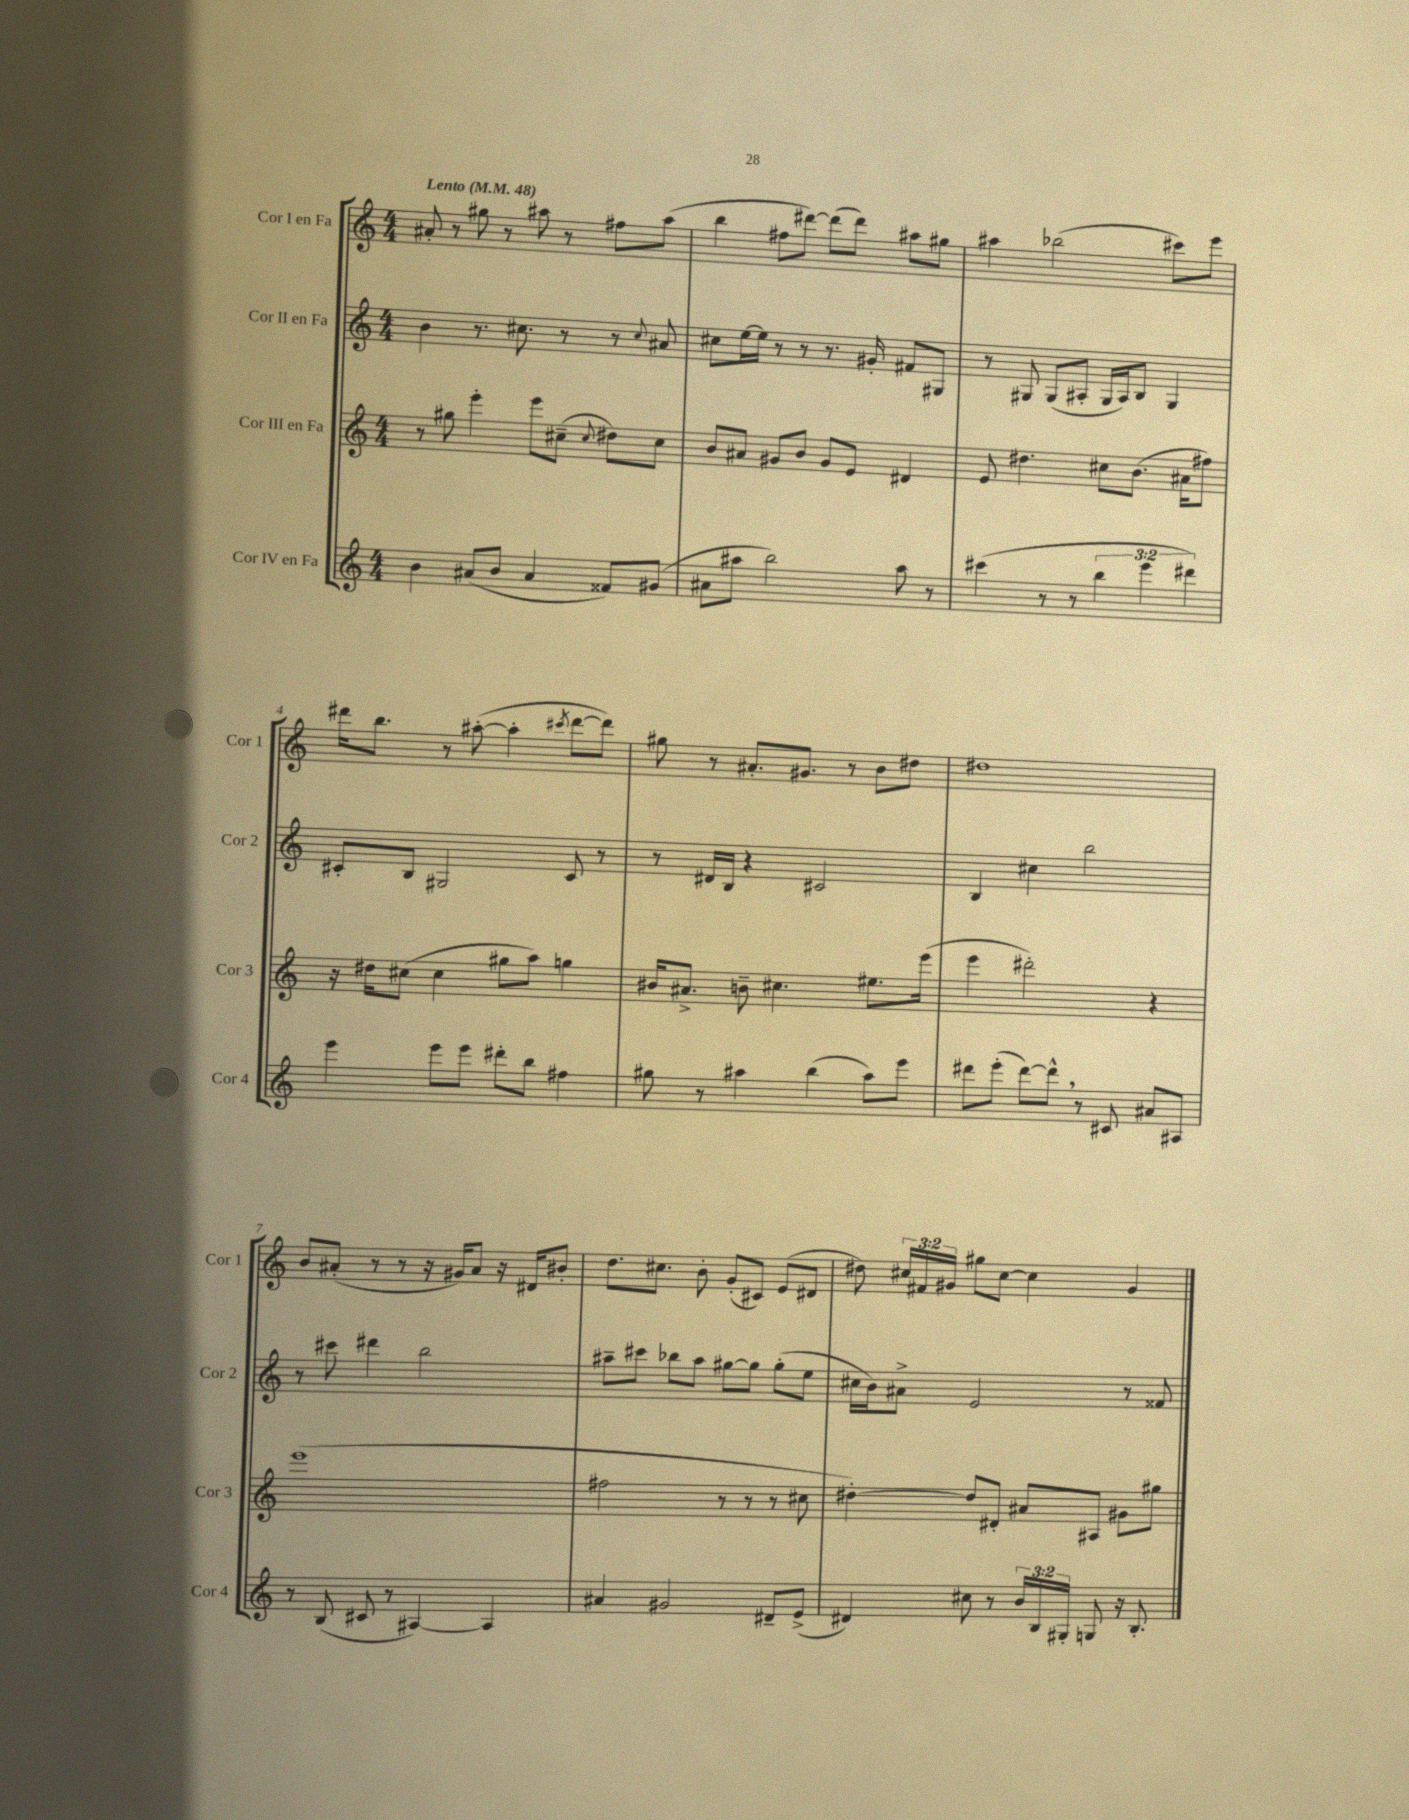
<<
\new StaffGroup <<
\new Staff = "s0" \with { instrumentName = "Cor I en Fa" shortInstrumentName = "Cor 1" } {
    \clef treble \key c \major \numericTimeSignature \time 4/4 \override Staff.TupletNumber.text = #tuplet-number::calc-fraction-text \tempo "Lento" 4 = 48
    \autoBeamOff ais'8-. r8 gis''8 r8 ais''8 r8 fis''8[ ais''8]( |
    b''4 fis''8[ dis'''8]~) dis'''8[( dis'''8]) ais''8[ gis''8] |
    ais''4 bes''2( cis'''8[) e'''8] |
    dis'''16[ b''8.] r8 ais''8~-.( ais''4-. \acciaccatura { cis'''8 } dis'''8[~ dis'''8]) |
    gis''8 r8 ais'8.[-. gis'8.] r8 b'8[ dis''8] |
    dis''1 |
    b'8[ ais'8]-.( r8 r8 r16 gis'16[) ais'8] r16 dis'16[ bis'8]-. |
    d''8.[ cis''8.] b'8-. g'8[-.( cis'8]) e'8[( dis'8] |
    dis''8) \tuplet 3/2 { cis''16[ fis'16 gis'16] } gis''8[ cis''8]~ cis''4 gis'4 \bar "|." |
}
\new Staff = "s1" \with { instrumentName = "Cor II en Fa" shortInstrumentName = "Cor 2" } {
    \clef treble \key c \major \numericTimeSignature \time 4/4
    \autoBeamOff b'4 r8. cis''8. r8 r8 \appoggiatura { cis''8 } ais'8 |
    cis''8[ e''16~ e''16] r8 r8 r8. gis'16-. fis'8[ gis8] |
    r8 gis8 gis8[( ais8]-. gis16[ ais16) b8] gis4 |
    cis'8[-. b8] gis2 cis'8 r8 |
    r8 dis'16[ b16] r4 cis'2 |
    b4 cis''4 b''2 |
    r8 cis'''8 dis'''4 b''2 |
    ais''8[-- cis'''8] bes''8[ ais''8] gis''8[~ gis''8] gis''8[-.( e''8] |
    cis''16[ b'16) ais'8]-> e'2 r8 fisis'8 \bar "|." |
}
\new Staff = "s2" \with { instrumentName = "Cor III en Fa" shortInstrumentName = "Cor 3" } {
    \clef treble \key c \major \numericTimeSignature \time 4/4
    \autoBeamOff r8 gis''8 e'''4-. e'''8[ cis''8]--( \appoggiatura { cis''8 } dis''8[) cis''8] |
    b'8[ ais'8] gis'8[ b'8] gis'8[ e'8] dis'4 |
    e'8 dis''4. cis''8[ b'8.]( ais'16[ fis''8]) |
    r16 dis''16[ cis''8]( cis''4 gis''8[ a''8]) g''4 |
    bis'16[ ais'8.]-> b'8-- cis''4. eis''8.[ e'''16]( |
    e'''4 dis'''2-.) r4 |
    e'''1( |
    fis''2 r8 r8 r8 cis''8 |
    dis''4~-.) dis''8[ dis'8]-. ais'8[ ais8] gis'8[ gis''8] \bar "|." |
}
\new Staff = "s3" \with { instrumentName = "Cor IV en Fa" shortInstrumentName = "Cor 4" } {
    \clef treble \key c \major \numericTimeSignature \time 4/4 \override Staff.TupletNumber.text = #tuplet-number::calc-fraction-text
    \autoBeamOff b'4 ais'8[( b'8] ais'4 fisis'8[) gis'8]( |
    ais'8[ ais''8] b''2) ais''8 r8 |
    cis'''4( r8 r8 \tuplet 3/2 { b''4 e'''4 dis'''4) } |
    e'''4 e'''8[ e'''8] dis'''8[-. b''8] fis''4 |
    gis''8 r8 ais''4 b''4( ais''8[) e'''8] |
    dis'''8[ e'''8]-.( dis'''8[~) dis'''8]-^ \breathe r8 cis'8 ais'8[ ais8] |
    r8 b8( cis'8 r8 ais4~) ais4 |
    ais'4 gis'2 dis'8[-- e'8]->( |
    dis'4) cis''8 r8 \tuplet 3/2 { b'16[ b16 gis16]-. } g8 r16 b8.-. \bar "|." |
}
>>
>>
